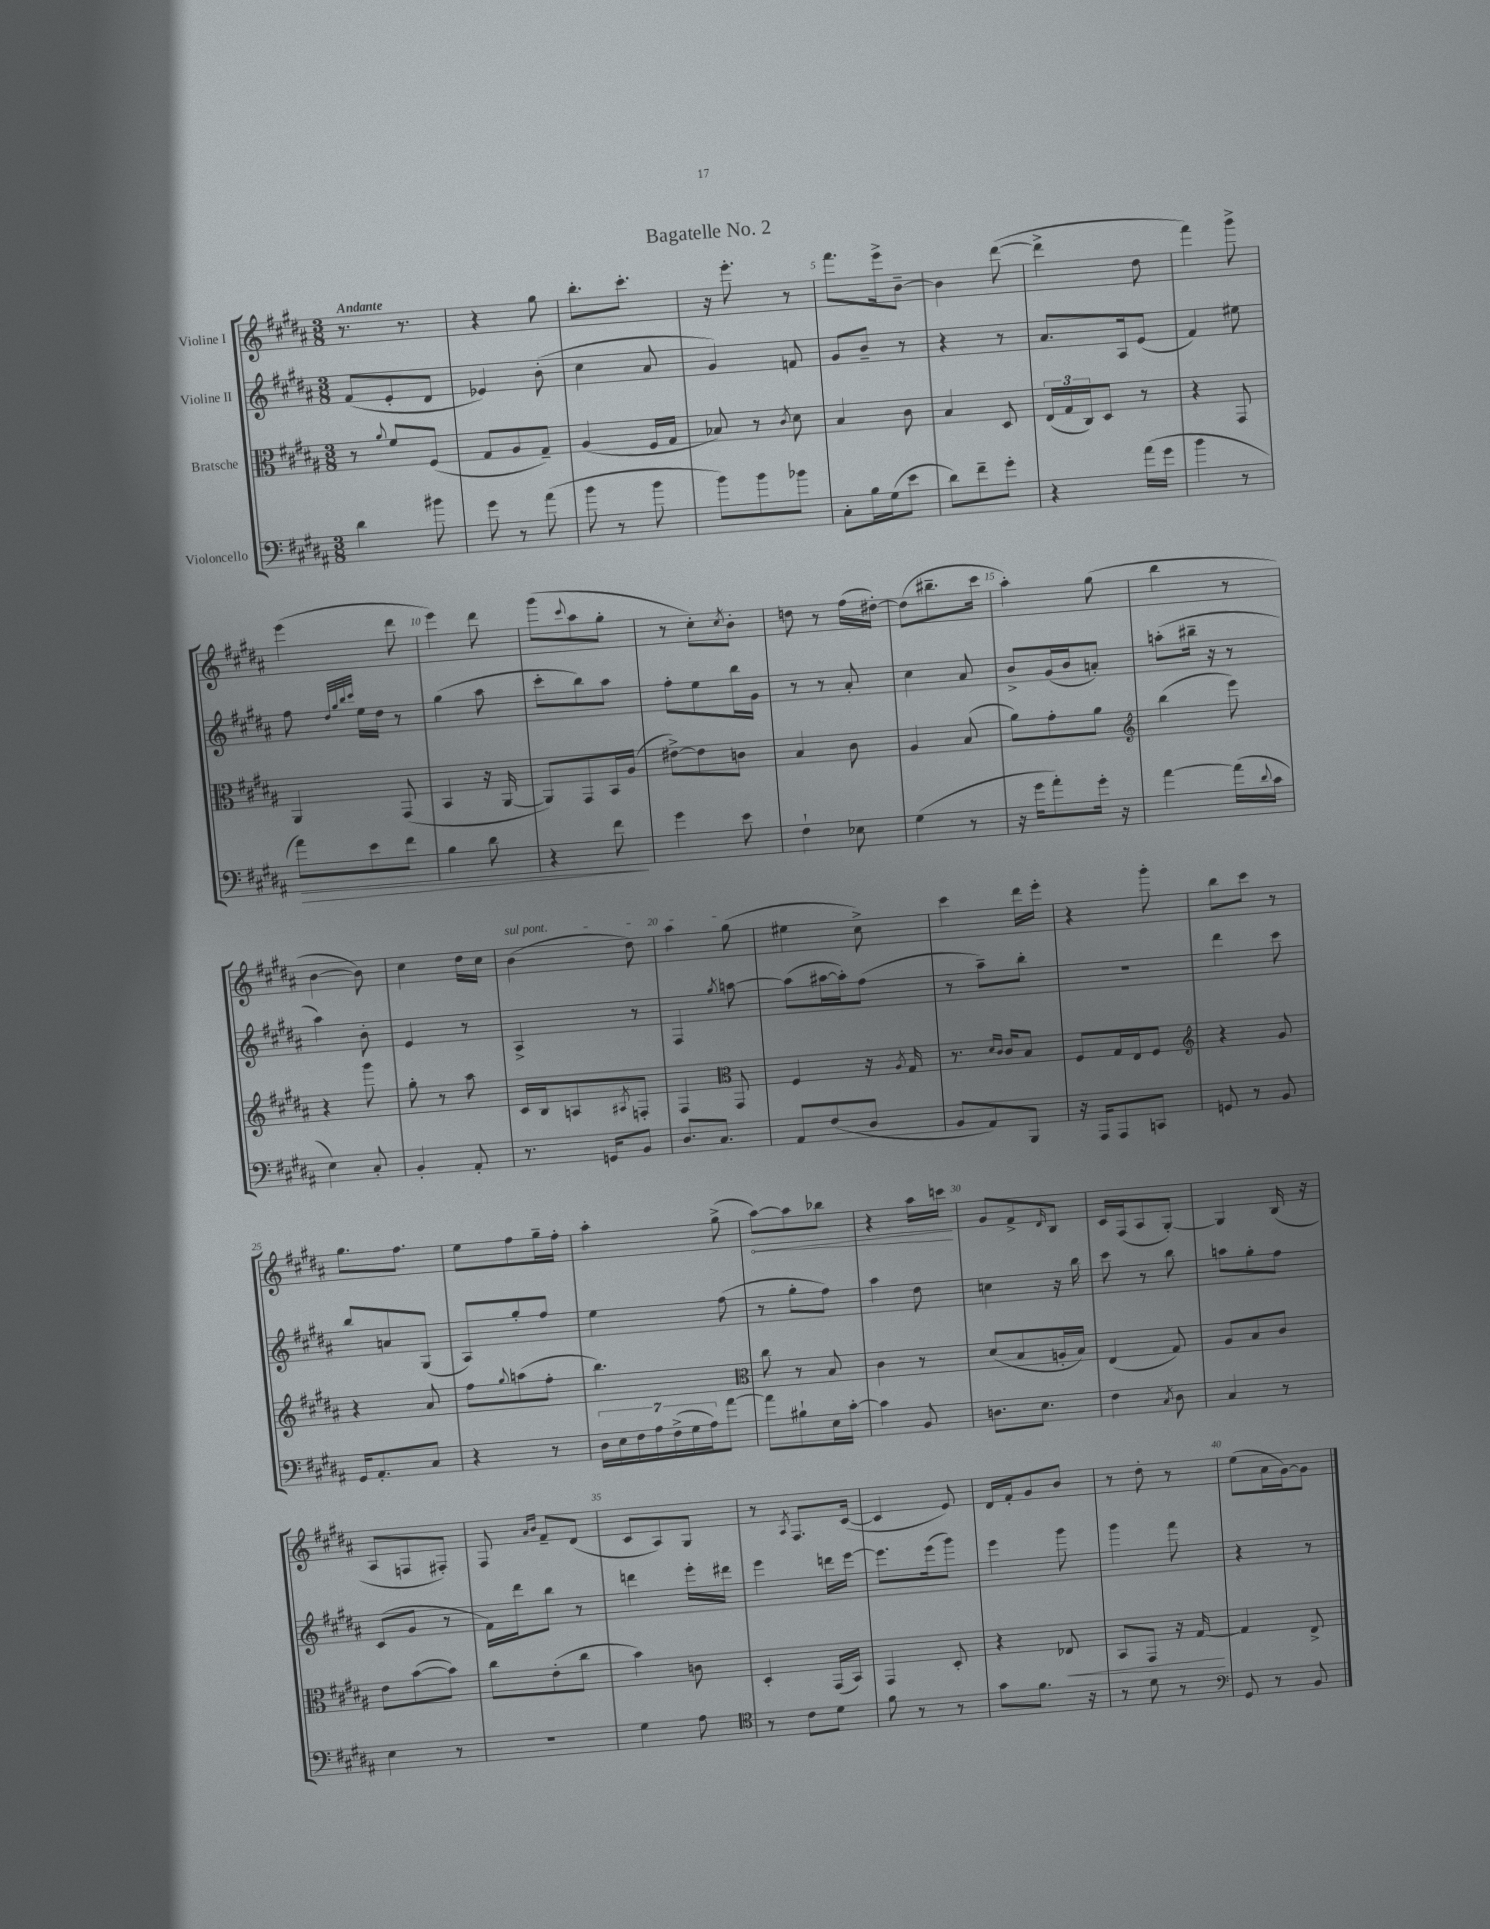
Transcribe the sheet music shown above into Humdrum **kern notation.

**kern	**kern	**kern	**kern
*staff4	*staff3	*staff2	*staff1
*clefF4	*clefC3	*clefG2	*clefG2
*k[f#c#g#d#a#]	*k[f#c#g#d#a#]	*k[f#c#g#d#a#]	*k[f#c#g#d#a#]
*M3/8	*M3/8	*M3/8	*M3/8
4d#\	8r	(8f#/L	8.r
.	8qqa#/	.	.
.	8f#/L	8e'/	.
.	.	.	8.r
8b#\	(8F#/J	8d#/J	.
=	=	=	=
8g#\	8G#/L	4e-/)	4r
8r	8A#/	.	.
(8a#\	8G#~/J)	(8b'\	8gg#\
=	=	=	=
8b\	(4A#/	4cc#\	8.bb'\L
8r	.	.	.
.	.	.	8.ccc#'\J
8b\	16F#/LL	8a#/	.
.	16G#/JJ	.	.
=	=	=	=
8b\L)	8B-/)	4g#/)	16r
.	.	.	8.eee'\
8b\	8r	.	.
.	8qc#/	.	.
8b-\J	8d#\	8f/	8r
=	=	=	=
8C#'\L	4B/	8g#/L	8.fff#\L
16B\L	.	8b~/J	.
(16G#\J	.	.	16eee^\k
8e\J	8c#\	8r	[8b~\J
=	=	=	=
8d#\L)	4B/	4r	4b\]
8f#~\	.	.	.
8g#'\J	8D#/	8r	([8ddd#\
=	=	=	=
4r	(24E/LL	8.a#/L	4ddd#^\]
.	24G#/	.	.
.	24C#/J)	.	.
.	8D#/J	.	.
.	.	16A#/k	.
(16a#\LL	8r	(8e/J	8dd#\
16g#\JJ	.	.	.
=	=	=	=
4b\	4r	4f#/)	4fff#\)
8r	8GG#/	8ee#\	8ggg#^\
=	=	=	=
8a#\L)	4AA#/	8ff#\	(4eee\
.	.	32qqdd#/LLL	.
.	.	32qqgg#/	.
.	.	32qqbb/	.
.	.	32qqccc#/JJJ	.
8e\	.	16ee\LL	.
.	.	16dd#\JJ	.
8f#\J	(8GG#/	8r	8ddd#\
=	=	=	=
4B\	4BB/	(4gg#\	4eee\)
8d#\	16r	8aa#\	8ddd#\
.	[16AA#/	.	.
=	=	=	=
4r	8AA#/]L)	8ccc#'\L	(8ggg#\L
.	.	.	8qqccc#/
.	8GG#/	8bb\)	8aa#\
8f#\	16BB/L	8aa#\J	8gg#'\J
.	(16A#/JJ	.	.
=	=	=	=
4g#\	[8e#^\L)	8ff#'\L	8r
.	8e#\]	8ee\	8cc#'\L)
.	.	.	8qcc#/
8e\	8c\J	16bb\L	8b'\J
.	.	16g#\JJ	.
=	=	=	=
4F#`\	4B/	8r	8dd\
.	.	8r	8r
8E-\	8c#\	8a#'/	(16ff#\LL
.	.	.	[16dd#'\JJ)
=	=	=	=
(4G#\	4A#/	4cc#\	(8dd#\]L
.	.	.	8.bb#~\
8r	(8B/	8a#/	.
.	.	.	16ccc#\Jk
=	=	=	=
16r	8a#\L)	8b^/L	4aa#'\)
16g#\LK	.	.	.
8a#'\)	8g#'\	(16g#/L	.
.	.	16b/J	.
16g#'\Jk	8a#\J	8a'/J)	(8gg#\
16r	.	.	.
=	=	=	=
*	*clefG2	*	*
[4a#\	(4bb\	(8aa'\L	4bb\
.	.	16bb#~\Jk	.
.	.	16r	.
(16a#\]LL	8eee\)	8r	8r
8qqd#/	.	.	.
16c#\JJ	.	.	.
=	=	=	=
4E\)	4r	4aa#\)	[4b\
8C#'/	8ggg#\	8b'\	8b\])
=	=	=	=
4BB'/	8gg#'\	4e/	4cc#\
.	8r	.	.
8AA#'/	8aa#\	8r	16dd#\LL
.	.	.	16cc#\JJ
=	=	=	=
8.r	16c#/LL	4A#^/	(4b\
.	16B/J	.	.
.	8A/	.	.
16GG/LK	.	.	.
.	8qA#/	.	.
8BB/J	8F'/J	8r	8dd#\)
=	=	=	=
8.D#/L	4F#/	4F#/	4aa#\
8.C#/J	.	.	.
*	*clefC3	*	*
.	.	8qgg#/	.
.	8GG#/	[8aa\	(8gg#\
=	=	=	=
8AA#/L	4F#/	(8aa\]L	4ee#\
(8F#/	.	[16aa#\L	.
.	.	16aa#'\]J)	.
8D#/J	16r	(8ff#\J	8cc#^\)
.	8qA#/	.	.
.	16G#/	.	.
=	=	=	=
8BB/L	8.r	8r	4ccc#\
8AA#/)	.	8aa#~\L)	.
.	16qqd#/LL	.	.
.	16qqc#/JJ	.	.
.	16c#/LK	.	.
8BBB/J	8B/J	8bb'\J	16ddd#\LL
.	.	.	16eee'\JJ
=	=	=	=
16r	8F#/L	4.r	4r
16AAA#/LK	.	.	.
8AAA#/	16G#/L	.	.
.	16E/J	.	.
8CC/J	8F#/J	.	8ggg#'\
=	=	=	=
*	*clefG2	*	*
8GG/	4r	4ddd#\	8bb\L
8r	.	.	8ccc#\J
8BB/	8g#/	8ccc#\	8r
=	=	=	=
16GG#/LK	4r	8bb/L	8.gg#\L
8.AA#'/	.	.	.
.	.	8a/	.
.	.	.	8.ff#\J
8C#/J	8a#/	(8G#/J	.
=	=	=	=
4r	8ff#\L	8A#/L)	8ee\L
.	8qqgg#/	.	.
.	(8aa\	8gg#'/	8ff#\
8r	8ff#'\J	8ff#/J	16gg#~\L
.	.	.	16ff#'\JJ
=	=	=	=
28D#\LL	4.bb\)	4ee\	4aa#'\
28E\	.	.	.
28F#\	.	.	.
28A#\	.	.	.
(28F#^\	.	.	.
28G#\	.	.	.
28A#\J)	.	.	.
[8a#\J	.	(8ff#\	(8gg#^\
=	=	=	=
*	*clefC3	*	*
8a#\]L	8cc#\	8r	[8aa#\L)
8B#`\	8r	8gg#'\L	8aa#\]
16E\L	8B/	8ff#\J)	8bb-\J
[16c#'\JJ	.	.	.
=	=	=	=
4c#\]	4c#\	4aa#\	4r
8BB/	8r	8dd#\	16aa#\LL
.	.	.	16ccc\JJ
=	=	=	=
8.D\L	(8d#/L	4cc\	8g#/L
.	8B/	.	8f#^/
8.E\J	.	.	.
.	.	.	16qqd#/
.	16A'/L	16r	8B/J
.	16B/JJ)	16bb\	.
=	=	=	=
4F#\	(4E/	8ccc#\	16c#/LL
.	.	.	(16F#/J
.	.	8r	8A#/
8qC#/	.	.	.
8D#\	8G#/)	8bb\	[8G#'/J)
=	=	=	=
4C#/	8A#/L	8aa\L	4G#/]
.	8B/	8gg#'\	.
8r	8c#/J	8ff#\J	(16B/
.	.	.	16r
=	=	=	=
4E\	8e\L	(8c#/L	8A#/L
.	([8b\	8g#/J	8F/
8r	8b\]J)	8r	8F#'/J)
=	=	=	=
4.r	8cc#\L	16f#\LL)	8F#/
.	.	16ddd#\J	.
.	.	.	16qqa#/LL
.	.	.	16qqb/JJ
.	(8e'\	8bb\J	8f#~/L
.	8cc#\J	8r	(8d#/J
=	=	=	=
4G#\	4b\)	4ddd\	8c#/L
.	.	.	8A#/)
8A#\	8c\	16eee'\LL	8G#/J
.	.	16ddd#\JJ	.
=	=	=	=
*clefC4	*	*	*
8r	4D#'/	4eee\	8r
.	.	.	8qA#/
8c#\L	.	.	8.F#/L
8d#\J	(16GG#/LL	16ddd\LL	.
.	16BB/JJ)	[16eee\JJ	([16c#/Jk
=	=	=	=
8f#\	4GG#/	8.eee\]L	4c#/]
8r	.	.	.
.	.	(16eee\k	.
8r	8D#'/	8ggg#\J)	8e/)
=	=	=	=
8g#\L	4r	4eee\	16d#/LL
.	.	.	16f#'/J
8.f#\J	.	.	8g#/
.	8E-/	8ggg#\	8b/J
16r	.	.	.
=	=	=	=
8r	8BB/L	4ggg#\	8r
8d#\	8GG#/J	.	8dd#'\
8r	16r	8fff#\	8r
.	[16G#/	.	.
=	=	=	=
*clefF4	*	*	*
8GG#/	4G#/]	4r	(8ee\L
8r	.	.	16a#\L
.	.	.	[16g#\J)
8BB/	8E^/	8r	8g#\]J
==	==	==	==
*-	*-	*-	*-
